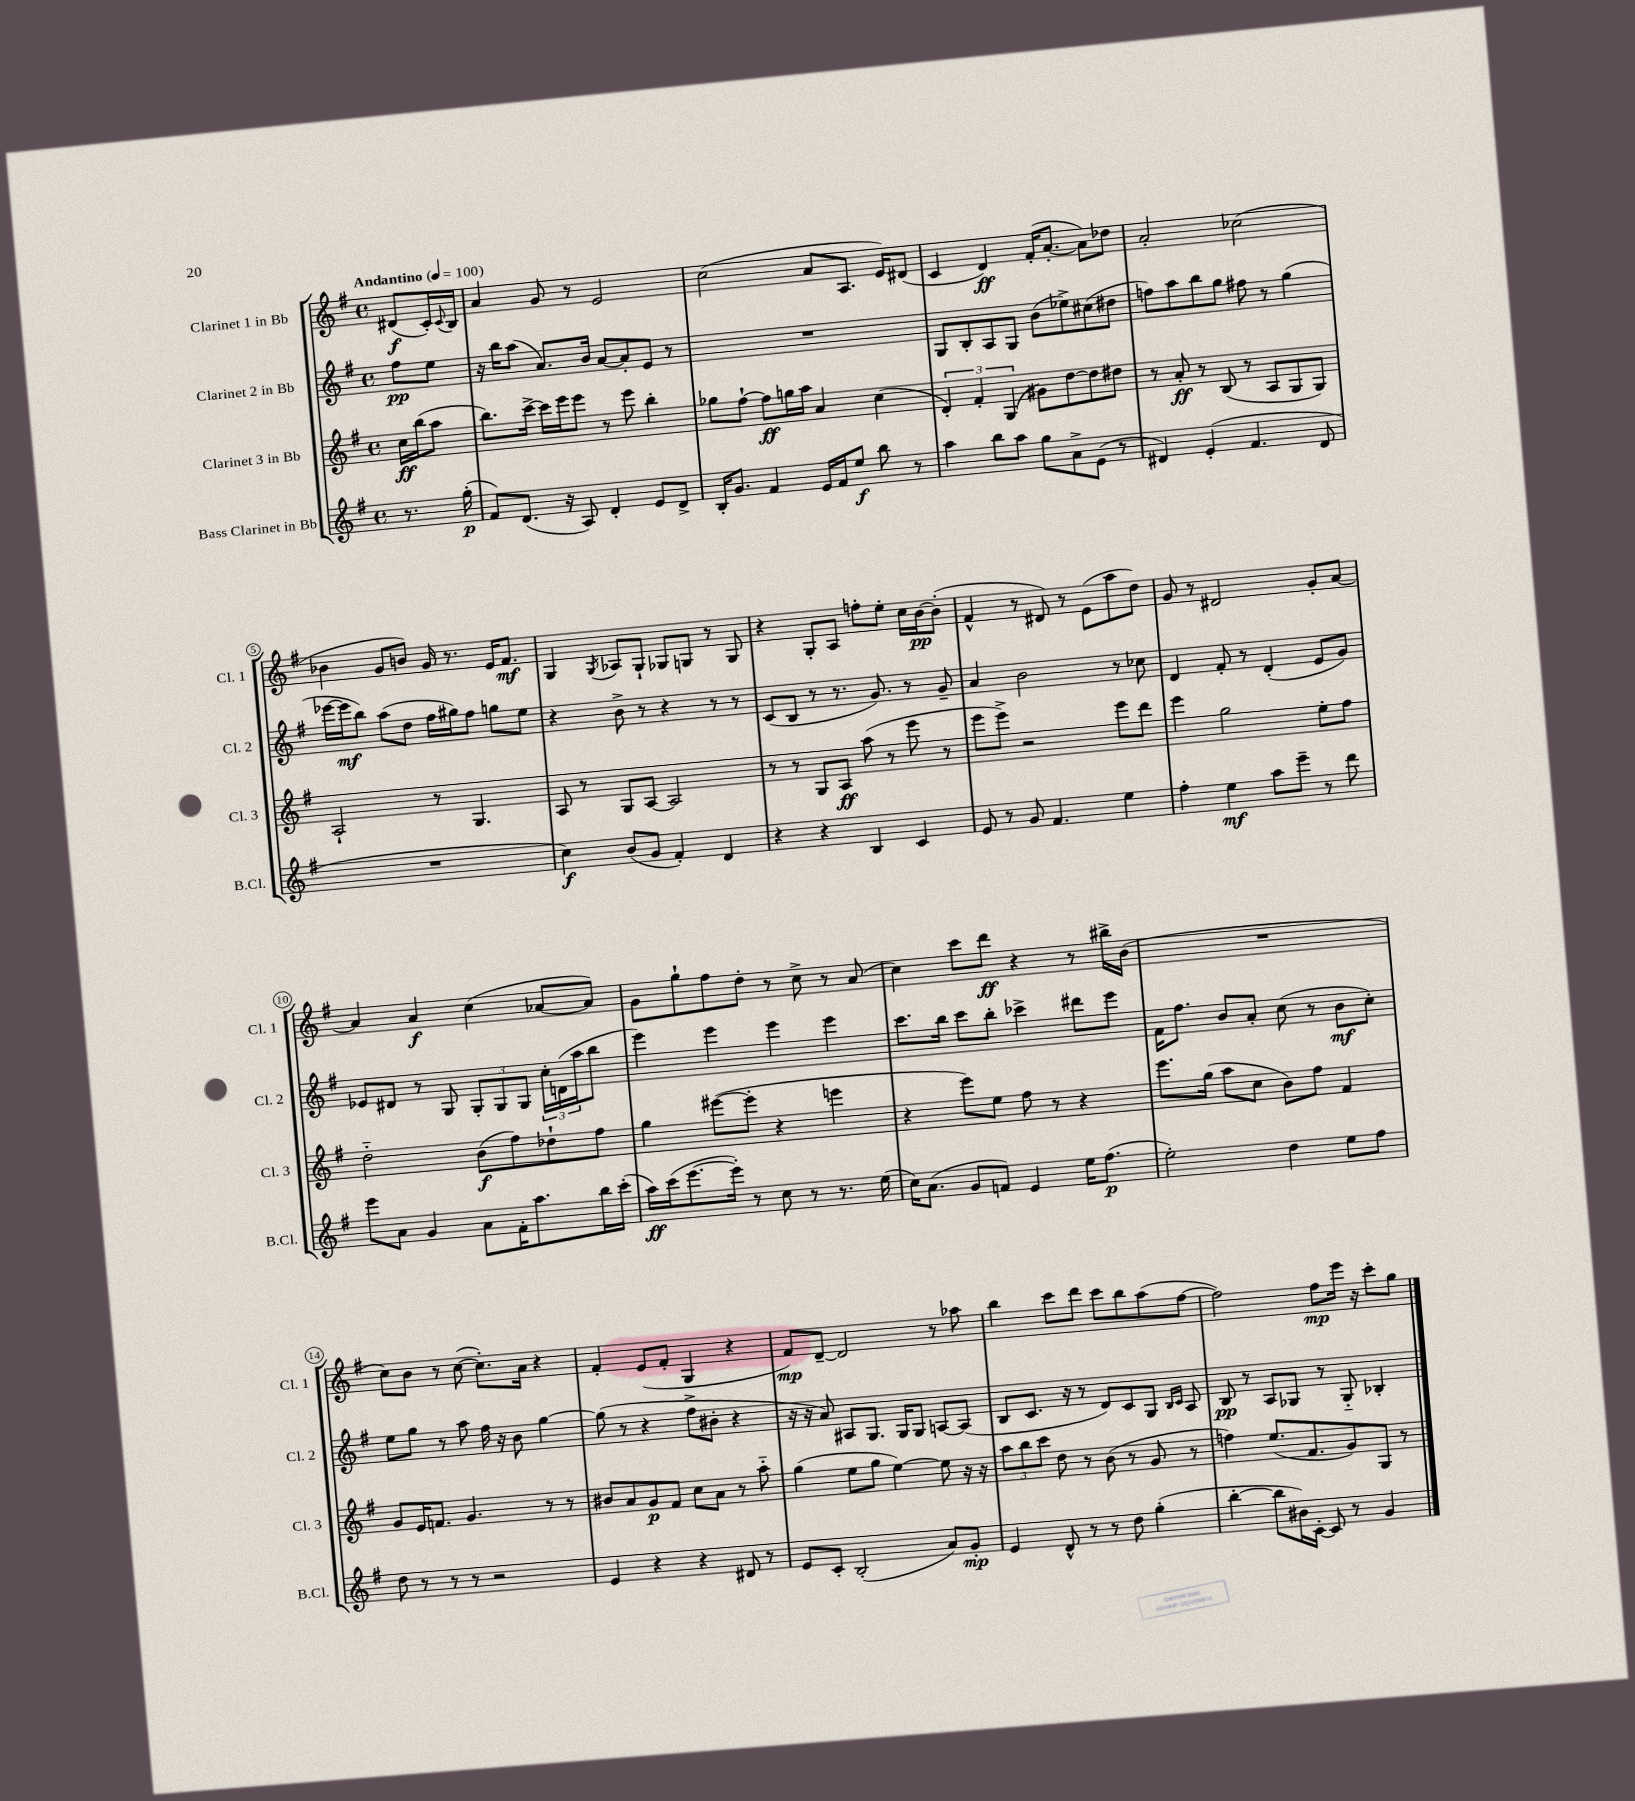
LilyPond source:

<<
\new StaffGroup <<
\new Staff = "s0" \with { instrumentName = "Clarinet 1 in Bb" shortInstrumentName = "Cl. 1" } {
    \clef treble \key g \major \defaultTimeSignature \time 4/4 \partial 4 \tempo "Andantino" 4 = 100
    dis'8\f( c'16-.) \appoggiatura { c'8 } b16 |
    a'4 g'8 r8 e'2 |
    c''2( a'8 a8. e'16) dis'8( |
    c'4 d'4\ff) fis'16-.( a'8.~-. a'8) des''8 |
    a'2-. ces''2( |
    bes'4 g'8 b'8) g'16 r8. e'16 fis'8.\mf |
    g4 \acciaccatura { g8 } aes8 g8-! ges8 g8 r8 g8 |
    r4 g8-. a8 f''8-. e''8-. c''16 b'16~\pp b'8-.( |
    fis'4-^ r8 dis'8) r8 e'8( a''8 d''8) |
    g'8 r8 dis'2 g'8-. a'8~ |
    a'4 a'4\f c''4( aes'8~ aes'8) |
    g'8 g''8-! fis''8 d''8-. r8 c''8-> r8 a'8( |
    c''4) c'''8 d'''8\ff r4 r8 bis''16-> b'16( |
    R1 |
    c''8) b'8 r8 c''8~( c''8.-.) a'16 r4 |
    fis'4-. e'8( fis'8-. g4 r4 |
    fis'8\mp) d'8~-- d'2 r8 aes''8 |
    b''4 c'''8 d'''8 c'''8 b''8 a''8( fis''8~ |
    fis''2) fis''8\mp e'''16 r16 c'''8-. g''8 \bar "|." |
}
\new Staff = "s1" \with { instrumentName = "Clarinet 2 in Bb" shortInstrumentName = "Cl. 2" } {
    \clef treble \key g \major \defaultTimeSignature \time 4/4 \partial 4
    fis''8\pp e''8 |
    r16 b''16 a''8( a'8.) b'16 a'8~ a'8-. e'8 r8 |
    R1 |
    g8 b8-. a8 g8 b'8( ees''8->) cis''8( dis''8 |
    f''8) a''8 b''8 g''8 fis''8 r8 g''4( |
    ees'''16~ ees'''16\mf b''8) a''8( d''8 fis''16 gis''16) fis''8 g''8 e''8 |
    r4 b'8-> r8 r4 r8 r8 |
    c'8( b8 r8 r8. g'8.) r8 g'8-- |
    a'4 b'2 r8 ces''8 |
    d'4 fis'8-. r8 d'4-.( e'8 g'8) |
    ees'8 dis'8 r8 g8 \tuplet 3/2 { g8-. g8 g8 } \tuplet 3/2 { c''16-. d'16( a''16 } b''8 |
    e'''4) e'''4 e'''4 e'''4 |
    c'''8. b''16 c'''8 b''8-. ces'''4-> dis'''8 e'''8 |
    fis'16 fis''8. b'8 a'8-. c''8( r8 b'8\mf c''8-.) |
    e''8 g''8 r8 a''8 fis''16 r16 b'8 g''4~ |
    g''8( r8 r4 fis''8-> bis'8-. r4 |
    r16 r16 a'8) ais8 g8. g16 g8 a8~ a8( |
    b8 c'8. r16 r8 d'8) c'8 g8 \grace { b16 c'16 } a8 |
    b8\pp r8 a8 ges8 r8 ges8-_ bes4-. \bar "|." |
}
\new Staff = "s2" \with { instrumentName = "Clarinet 3 in Bb" shortInstrumentName = "Cl. 3" } {
    \clef treble \key g \major \defaultTimeSignature \time 4/4 \partial 4
    c''16\ff b''16( a''8 |
    b''8.) c'''16~-> c'''16 e'''16 e'''8 r8 e'''8 b''4-. |
    ges''8 fis''8~-! fis''8\ff g''16 a''16 a'4 c''4( |
    \tuplet 3/2 { d'4-.) fis'4-. g4( } gis'8) d''8~ d''8 dis''8 |
    r8 a'8-.\ff r8 b8( r8 a8 g8 g8) |
    a2-! r8 g4. |
    a8 r8 g8 a8~ a2 |
    r8 r8 g8 a8\ff a''8( r8 e'''8 r8 |
    e'''8 e'''8->) r2 e'''8 d'''8 |
    e'''4 g''2 e''8-. fis''8 |
    d''2-_ b'8\f( fis''8) des''8-! fis''8 |
    g''4 eis'''8~( eis'''8-. r4 e'''4 |
    r4 e'''8) e''8 fis''8 r8 r4 |
    e'''8. g''16( a''8 c''8 b'8) fis''8 fis'4 |
    g'8 e'16 f'8. g'4. r8 r8 |
    bis'8 a'8 g'8\p fis'8 c''8 a'8 r8 a''8-_ |
    g''4( e''8 g''8 e''4~) e''8 r16 r16 |
    \tuplet 3/2 { a''8 b''8 c'''8 } d''8 r8 b'8( r8 g'8 r8 |
    f''4) e''8.( fis'8. g'8) g8 r8 \bar "|." |
}
\new Staff = "s3" \with { instrumentName = "Bass Clarinet in Bb" shortInstrumentName = "B.Cl." } {
    \clef treble \key g \major \defaultTimeSignature \time 4/4 \partial 4
    r8. g''16-.\p( |
    fis'8) d'8.( r16 a8) d'4-. e'8 d'8-> |
    b16-. g'8. fis'4 e'16 fis'16 e''8\f b''8 r8 |
    a''4 b''8 a''8 g''8 a'8-> e'8( r8 |
    dis'4) e'4-.( fis'4. dis'8 |
    R1 |
    c''4\f) b'8( g'8 fis'4-.) d'4 |
    r4 r4 b4 c'4 |
    e'8 r8 g'8 fis'4. e''4 |
    fis''4-. e''4\mf a''8 e'''8-- r8 d'''8 |
    e'''8 a'8 g'4 a'8 fis'16-. a''8. b''16 c'''16-.( |
    a''16\ff) c'''16( e'''8.~ e'''16-.) r8 c''8 r8 r8. e''16( |
    c''16) a'8.( g'8 f'8) e'4 e''16 fis''8.\p( |
    e''2-.) d''4 e''8 fis''8 |
    d''8 r8 r8 r8 r2 |
    e'4 r4 r4 dis'8 r8 |
    e'8 c'8-. b2-.( a'8) g'8-.\mp |
    e'4 d'8-^ r8 r8 d''8 g''4-.( |
    b''4~-. b''8 bis'16) c'16~-. c'8 r8 g'4 \bar "|." |
}
>>
>>
\layout { \context { \Score \override BarNumber.stencil = #(make-stencil-circler 0.1 0.3 ly:text-interface::print) } }
